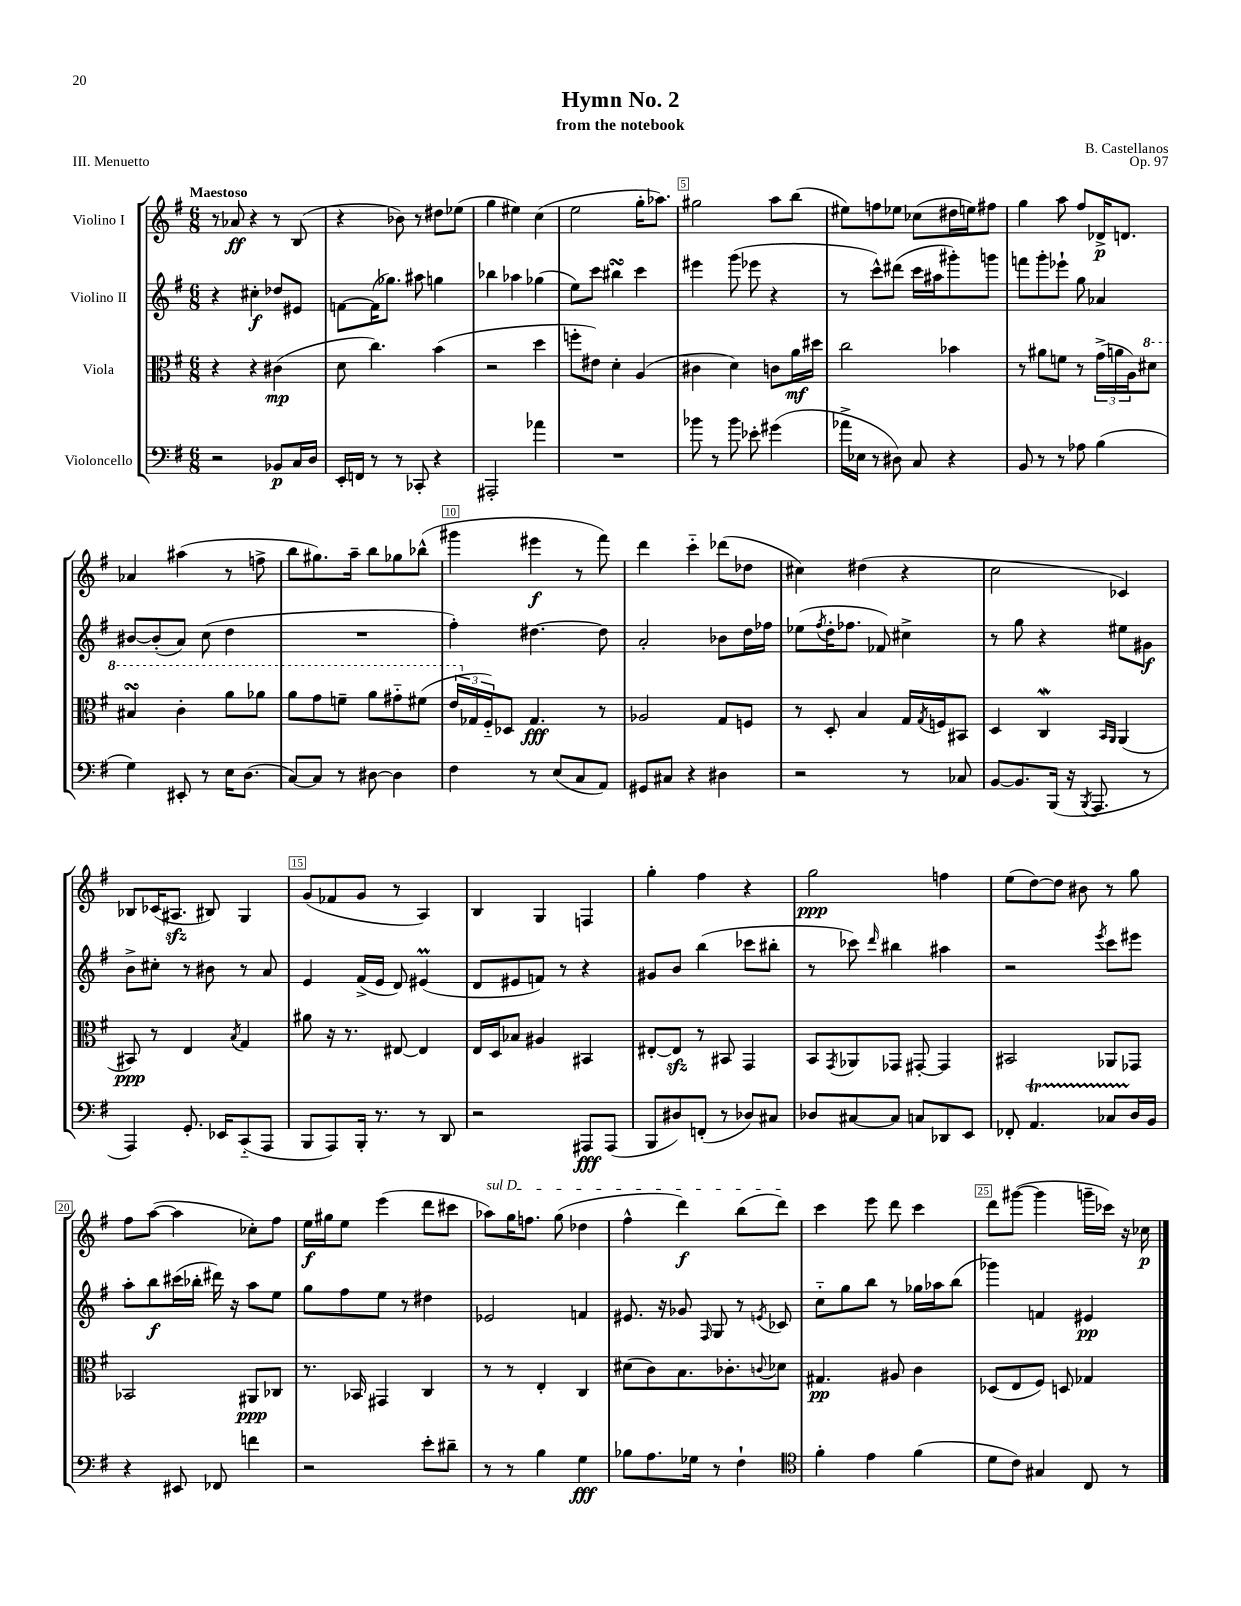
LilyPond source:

\header { title = "Hymn No. 2" composer = "B. Castellanos" subtitle = "from the notebook" opus = "Op. 97" piece = "III. Menuetto" }
<<
\new StaffGroup <<
\new Staff = "s0" \with { instrumentName = "Violino I" } {
    \clef treble \key g \major \numericTimeSignature \time 6/8 \tempo "Maestoso"
    r8 aes'8\ff r4 r8 b8( |
    r4 bes'8) r8 dis''8 ees''8( |
    g''4 eis''4) c''4( |
    e''2 g''16-. aes''8.) |
    gis''2 a''8 b''8( |
    eis''8) f''8 ees''8 ces''8( dis''16 e''16) fis''8 |
    g''4 a''8 fis''8 des'16->\p d'8. |
    aes'4 ais''4( r8 f''8-> |
    b''8 gis''8.) a''16-- b''8 ges''8 bes''8-^( |
    gis'''4 eis'''4\f r8 fis'''8) |
    d'''4 c'''4-_ des'''8( des''8 |
    cis''4) dis''4( r4 |
    c''2 ces'4) |
    bes8 ces'16( ais8.\sfz bis8) g4 |
    g'8( fes'8 g'8 r8 a4) |
    b4 g4 f4 |
    g''4-. fis''4 r4 |
    g''2\ppp f''4 |
    e''8( d''8~) d''8 bis'8 r8 g''8 |
    fis''8 a''8~( a''4 ces''8-.) fis''8 |
    e''16\f gis''16 e''8 e'''4( d'''8 cis'''8 |
    \once \override TextSpanner.bound-details.left.text = \markup { \italic "sul D" } aes''8\startTextSpan) g''16 f''8. g''8( des''4 |
    fis''4-^ d'''4\f) b''8( d'''8\stopTextSpan) |
    c'''4 e'''8 d'''8 c'''4 |
    d'''8 gis'''8~( gis'''4 g'''16-- ces'''16) r16 ces''16\p \bar "|." |
}
\new Staff = "s1" \with { instrumentName = "Violino II" } {
    \clef treble \key g \major \numericTimeSignature \time 6/8
    r4 cis''4-.\f des''8 eis'8 |
    f'8~ f'16( ges''8.) ais''8 g''4 |
    bes''4 aes''4 ges''4( |
    e''8) c'''8 bis''4\turn c'''4 |
    eis'''4 g'''8( ees'''8 r4 |
    r8 c'''8-^) dis'''8( c'''16 ais''16 gis'''8-.) g'''8 |
    f'''8 g'''8-. ees'''8-! g''8 aes'4 |
    bis'8~ bis'8-.( a'8) c''8( d''4 |
    R2. |
    fis''4-.) dis''4.~ dis''8 |
    a'2-. bes'8 d''16 fes''16 |
    ees''8( \acciaccatura { fis''8 } d''16-. fes''8. fes'8) cis''4-> |
    r8 g''8 r4 eis''8 gis'8\f |
    b'8-> cis''8-. r8 bis'8 r8 a'8 |
    e'4 fis'16->( e'16 d'8) eis'4\prall( |
    d'8 eis'8 f'8) r8 r4 |
    gis'8 b'8 b''4( ces'''8 bis''8-. |
    r8 ces'''8) \grace { d'''16 } bis''4 ais''4 |
    r2 \acciaccatura { e'''8 } c'''8 eis'''8 |
    a''8-. b''8\f cis'''16( bes''16-. dis'''16) r16 a''8 e''8 |
    g''8 fis''8 e''8 r8 dis''4 |
    ees'2 f'4 |
    eis'8. r16 ges'8 \grace { fis16 } g8 r8 \acciaccatura { e'8 } ces'8 |
    c''8-_ g''8 b''8 r8 ges''16 aes''16 b''8( |
    ges'''4) f'4 eis'4\pp \bar "|." |
}
\new Staff = "s2" \with { instrumentName = "Viola" } {
    \clef alto \key g \major \numericTimeSignature \time 6/8
    r4 r4 cis'4\mp( |
    d'8 c''4.) b'4( |
    r2 d''4 |
    f''8-. eis'8) d'4-. a4( |
    cis'4 d'4) c'8 a'16\mf dis''16 |
    c''2 bes'4 |
    r8 ais'8 f'8 r8 \tuplet 3/2 { g'16->( a'16 a16) } \ottava #1 dis''8 |
    bis'4\turn c''4-. a''8 aes''8 |
    a''8 g''8 f''8-- a''8 gis''8-_ fis''8( |
    \tuplet 3/2 { e''16 \ottava #0 ges16 fis16-_) } des8 ges4.\fff r8 |
    aes2 g8 f8 |
    r8 d8-. b4 g16 \acciaccatura { g8 } f16 bis,8 |
    d4 c4\mordent \grace { b,16 a,16 } a,4( |
    bis,8\ppp) r8 e4 \acciaccatura { b8 } g4 |
    ais'8 r16 r8. eis8~ eis4 |
    e16 d16 bes8 ais4 bis,4 |
    eis8~-. eis8\sfz r8 bis,8 g,4 |
    b,8 \acciaccatura { g,8 } aes,8 ges,8 gis,8~-. gis,4 |
    bis,2 aes,8 ges,8 |
    bes,2 ais,8\ppp ces8 |
    r8. bes,16 gis,4 c4 |
    r8 r8 e4-. c4 |
    dis'8( c'8) b8. ces'8.-. \appoggiatura { c'8 } des'8 |
    gis4.\pp ais8 c'4 |
    des8( e8 fis8) d8 ges4 \bar "|." |
}
\new Staff = "s3" \with { instrumentName = "Violoncello" } {
    \clef bass \key g \major \numericTimeSignature \time 6/8
    r2 bes,8\p c16 d16 |
    e,16-. f,16 r8 r8 ces,8-. r4 |
    ais,,2-. aes'4 |
    R2. |
    bes'8 r8 bes'8 ees'8-. gis'4( |
    aes'16-> ees16 r8 dis8) c8 r4 |
    b,8 r8 r8 aes8 b4( |
    g4) eis,8-. r8 e16 d8.( |
    c8~) c8 r8 dis8~ dis4 |
    fis4 r8 e8( c8 a,8) |
    gis,8 cis8 r4 dis4 |
    r2 r8 ces8 |
    b,8~ b,8. b,,16( r16 \acciaccatura { b,,8 } a,,8. r8 |
    a,,4) g,8.-. ees,16 c,8-_( a,,8 |
    b,,8 a,,8) b,,16-. r8. r8 d,8 |
    r2 ais,,8\fff ais,,8( |
    b,,8 dis8) f,8-.( r8 des8) cis8 |
    des8 cis8~ cis8 c8 des,8 e,8 |
    fes,8-. a,4.\startTrillSpan ces8 d16\stopTrillSpan b,16 |
    r4 eis,8 fes,8 f'4 |
    r2 e'8-. dis'8-- |
    r8 r8 b4 g4\fff |
    bes8 a8. ges16 r8 fis4-! |
    \clef tenor fis'4-. e'4 fis'4( |
    d'8 c'8) gis4 c8 r8 \bar "|." |
}
>>
>>
\layout { \context { \Score \override BarNumber.break-visibility = ##(#f #t #t) barNumberVisibility = #(every-nth-bar-number-visible 5) \override BarNumber.stencil = #(make-stencil-boxer 0.1 0.3 ly:text-interface::print) } }
